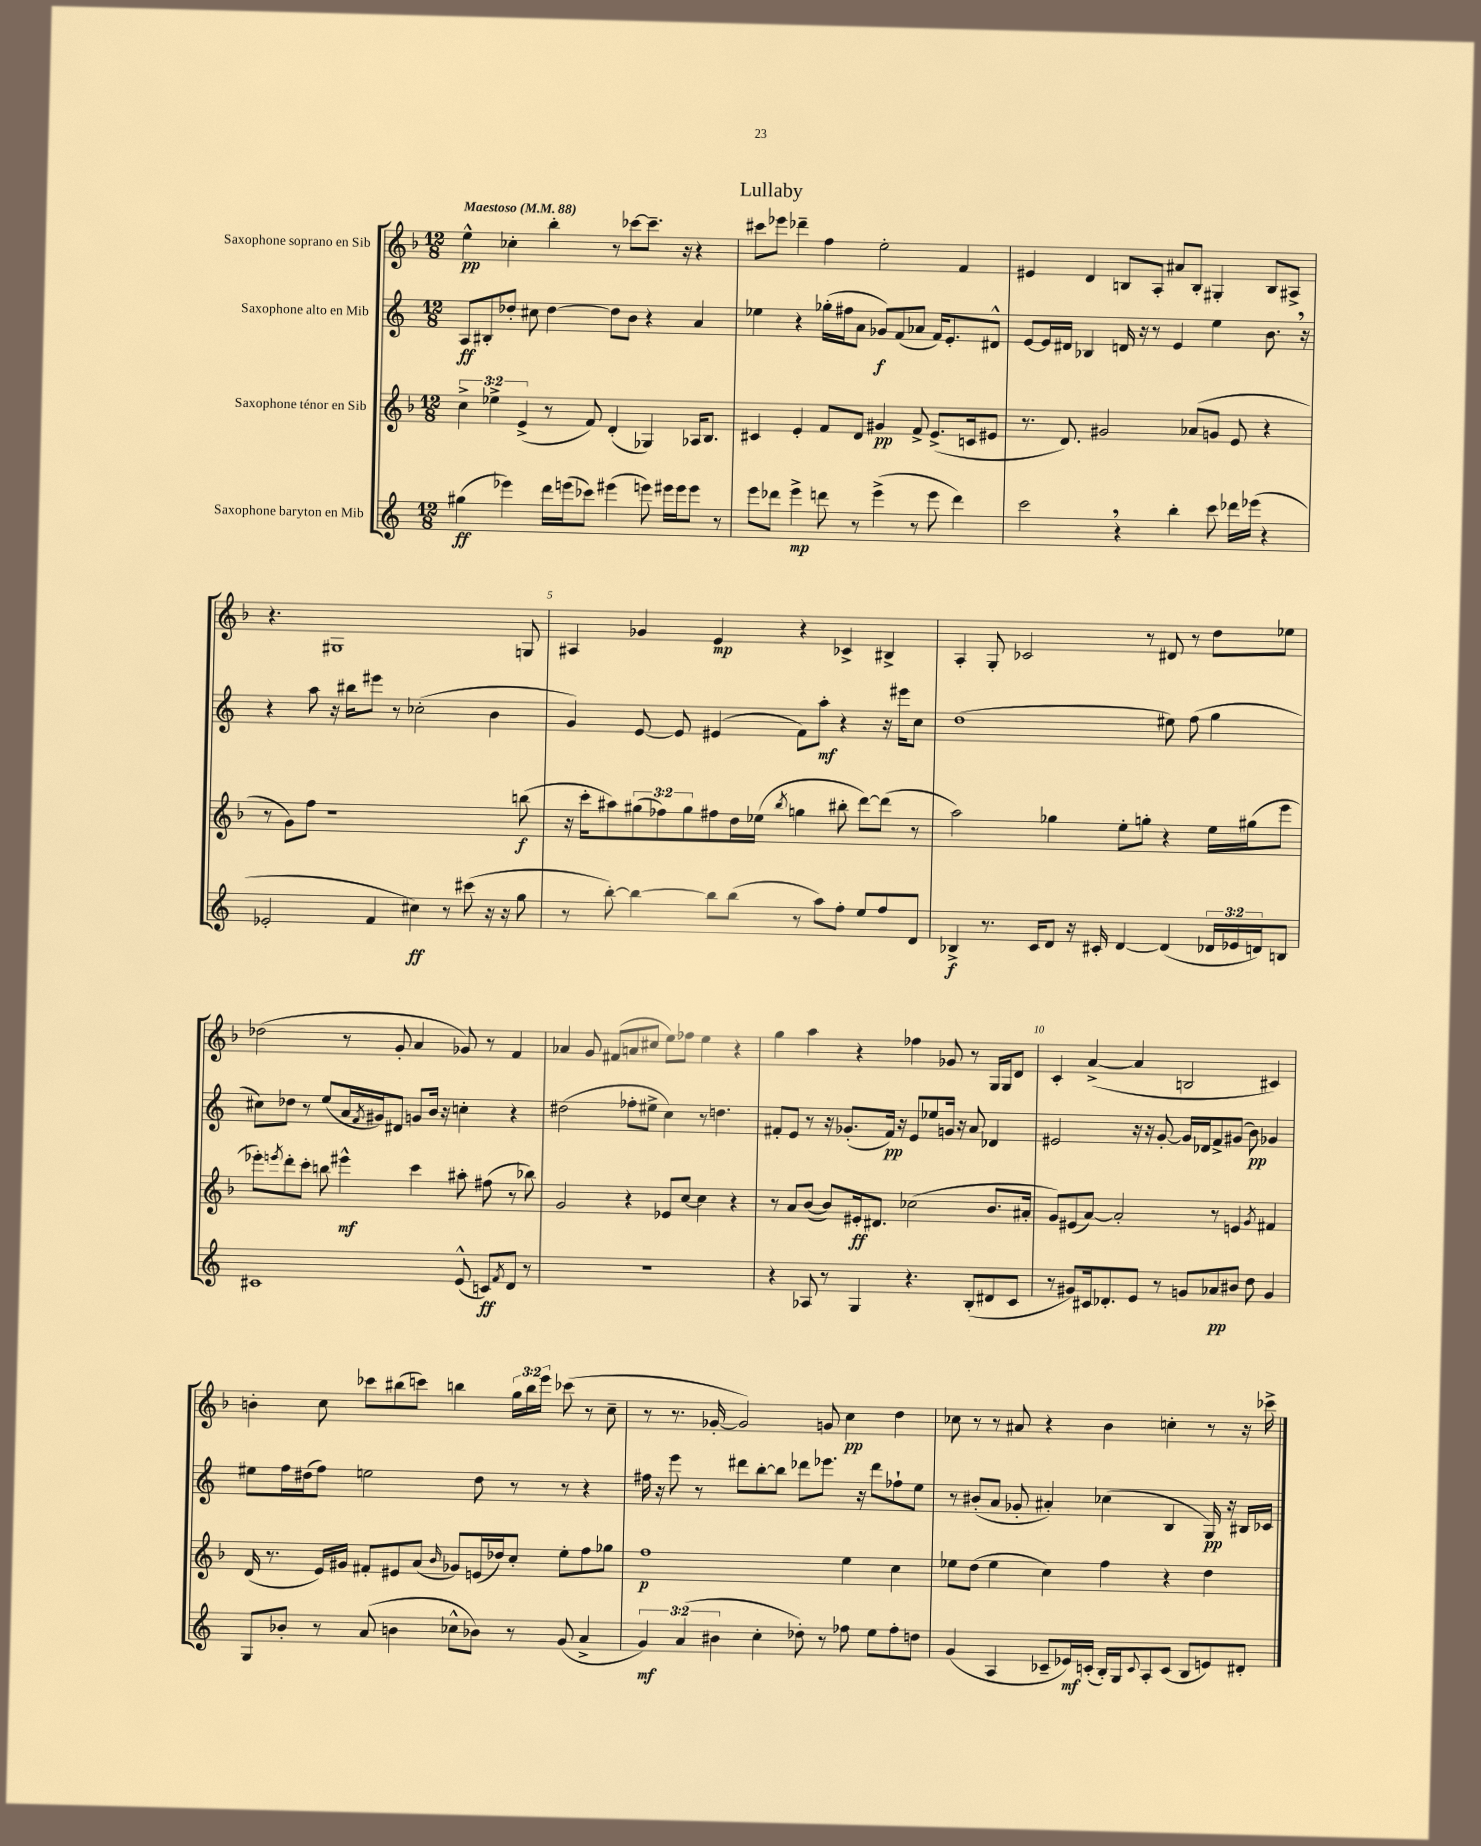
\header { title = "Lullaby" }
<<
\new StaffGroup <<
\new Staff = "s0" \with { instrumentName = "Saxophone soprano en Sib" } {
    \clef treble \key f \major \numericTimeSignature \time 12/8 \override Staff.TupletNumber.text = #tuplet-number::calc-fraction-text \tempo "Maestoso" 4 = 88
    e''4-^\pp ces''4-. bes''4-. r8 ces'''8~ ces'''8.-- r16 r4 |
    cis'''8 ees'''8 des'''4-- f''4 e''2-. f'4 |
    eis'4 d'4 b8 a8-. ais'8 b8-. gis4-. b8 ais8-> |
    r4. gis1 g8 |
    ais4 ges'4 e'4\mp r4 ces'4-> bis4-> |
    a4-. g8-. ces'2 r8 dis'8 r8 d''8 ees''8 |
    des''2( r8 g'8-. a'4 ges'8) r8 f'4 |
    aes'4 g'8 fis'8( a'8 cis''8 e''8) fes''8 e''4 r4 |
    g''4 a''4 r4 fes''4 ges'8 r8 g16 g16 d'8 |
    c'4-. a'4~->( a'4 b2 cis'4) |
    b'4-. c''8 ces'''8 bis''8( c'''8) b''4 \tuplet 3/2 { g''16 b''16 e'''16 } ces'''8( r8 c''8-- |
    r8 r8. ges'16~-. ges'2) g'8 c''4\pp d''4 |
    ces''8 r8 r8 ais'8 r4 bes'4 c''4-. r8 r16 ces'''16-> \bar "|." |
}
\new Staff = "s1" \with { instrumentName = "Saxophone alto en Mib" } {
    \clef treble \key c \major \numericTimeSignature \time 12/8
    a8\ff bis8-. des''8-. cis''8 des''4~ des''8 b'8 r4 a'4 |
    ees''4 r4 ges''16-.( fis''16 a'8 ges'8\f) f'8( aes'8 f'16) e'8.-. dis'8-^ |
    e'8~ e'16 dis'16 bes4 d'16 r16 r8 e'4 e''4 b'8. \breathe r16 |
    r4 a''8 r16 bis''16 eis'''8 r8 ces''2-.( b'4 |
    g'4) e'8~ e'8 eis'4( f'8) a''8-.\mf r4 r16 eis'''16 c''8 |
    d''1( eis''8) f''8( g''4 |
    cis''8) des''8 r8 e''8( a'16 \acciaccatura { f'8 } gis'16) dis'8 g'8 b'16 r16 c''4-. r4 |
    dis''2( fes''8-. eis''8-> c''4) r8 d''4. |
    fis'8-. e'8 r8 r16 ges'8.-.( fis'16\pp) r16 e'8 ees''8 g'16 r16 a'8 des'4 |
    eis'2 r16 r16 g'8~-. g'16 des'16 f'8-> gis'8( b'8\pp) ges'4 |
    eis''8 f''16 dis''16( f''8) e''2 dis''8 r8 r8 r4 |
    fis''16 r16 e'''8 r8 dis'''8 b''8~-. b''8 des'''8 ees'''8. r16 des'''8 fes''8-! e''8 |
    r8 bis'8-.( a'8 ges'8-. ais'4-.) ces''4( b4 g16\pp) r16 bis16 ces'16 \bar "|." |
}
\new Staff = "s2" \with { instrumentName = "Saxophone ténor en Sib" } {
    \clef treble \key f \major \numericTimeSignature \time 12/8 \override Staff.TupletNumber.text = #tuplet-number::calc-fraction-text
    \tuplet 3/2 { c''4-> ees''4-> e'4->( } r8 f'8) d'4-.( ges4) aes16 bes8. |
    cis'4 e'4-. f'8 d'8 gis'4\pp f'8-> e'8.->( c'16 eis'8 |
    r8. d'8.) gis'2 aes'8( g'8 e'8 r4 |
    r8 g'8) f''8 r1 b''8\f( |
    r16 c'''16-. ais''8) \tuplet 3/2 { gis''8( fes''8) gis''8 } fis''8 d''16 ees''16( \acciaccatura { bes''8 } g''4 bis''8-. d'''8~) d'''8( r8 |
    a''2) ges''4 e''8-. g''8-. r4 e''16 gis''16( e'''8 |
    ees'''8-.) \acciaccatura { e'''8 } d'''8-. c'''8-. b''8 eis'''4-^\mf c'''4 ais''8-. fis''8( r8 bes''8) |
    g'2 r4 ees'8 c''8~ c''4 r4 |
    r8 a'8 bes'8~( bes'8) eis'16-.\ff dis'8. ces''2( bes'8. ais'16-. |
    g'8) eis'8( a'8~) a'2-. r8 e'4 \acciaccatura { g'8 } fis'4 |
    d'16( r8. e'16) gis'16 fis'8-. eis'8 a'8( \grace { bes'16 } ges'8) e'16( des''16) c''8-. e''8-. f''8 ges''8 |
    f''1\p e''4 c''4 |
    ees''8 d''8( ees''4 c''4) f''4 r4 d''4 \bar "|." |
}
\new Staff = "s3" \with { instrumentName = "Saxophone baryton en Mib" } {
    \clef treble \key c \major \numericTimeSignature \time 12/8 \override Staff.TupletNumber.text = #tuplet-number::calc-fraction-text
    gis''4\ff( ees'''4) d'''16 e'''16( ces'''8) eis'''4( e'''8) eis'''16 eis'''16 eis'''8 r8 |
    e'''8 des'''8 e'''4->\mp d'''8 r8 e'''4->( r8 e'''8 d'''4) |
    c'''2 \breathe r4 b''4-. c'''8 des'''16 ees'''16( r4 |
    ees'2-. f'4 cis''4\ff) r8 cis'''8( r16 r16 g''8 |
    r8 b''8~-.) b''4~ b''8 b''8( r8 a''8) f''8-. e''8 f''8 d'8 |
    bes4->\f r8. c'16 d'8 r16 cis'16-. d'4~ d'4( \tuplet 3/2 { des'16 ees'16 d'16) } b8 |
    cis'1 e'8-^( c'8\ff) \acciaccatura { f'8 } d'8 r8 |
    R1. |
    r4 aes8 r8 g4 r4. b8-.( dis'8 c'8 |
    r8 gis'8) cis'16 des'8.-. e'8 r8 g'8 aes'8\pp bis'8 d''8 g'4 |
    g8 bes'8-. r8 a'8( b'4 ces''8-^ bes'8) r8 g'8( a'4-> |
    \tuplet 3/2 { g'4\mf) a'4( bis'4 } c''4-. des''8-.) r8 fes''8 e''8 fes''8-. d''8 |
    g'4( a4 ces'8-- ees'16\mf) c'16-.( b16-.) g16 \appoggiatura { c'8 } a8-. c'8( b8 e'8) dis'8-. \bar "|." |
}
>>
>>
\layout { \context { \Score \override BarNumber.break-visibility = ##(#f #t #t) barNumberVisibility = #(every-nth-bar-number-visible 5) } }
